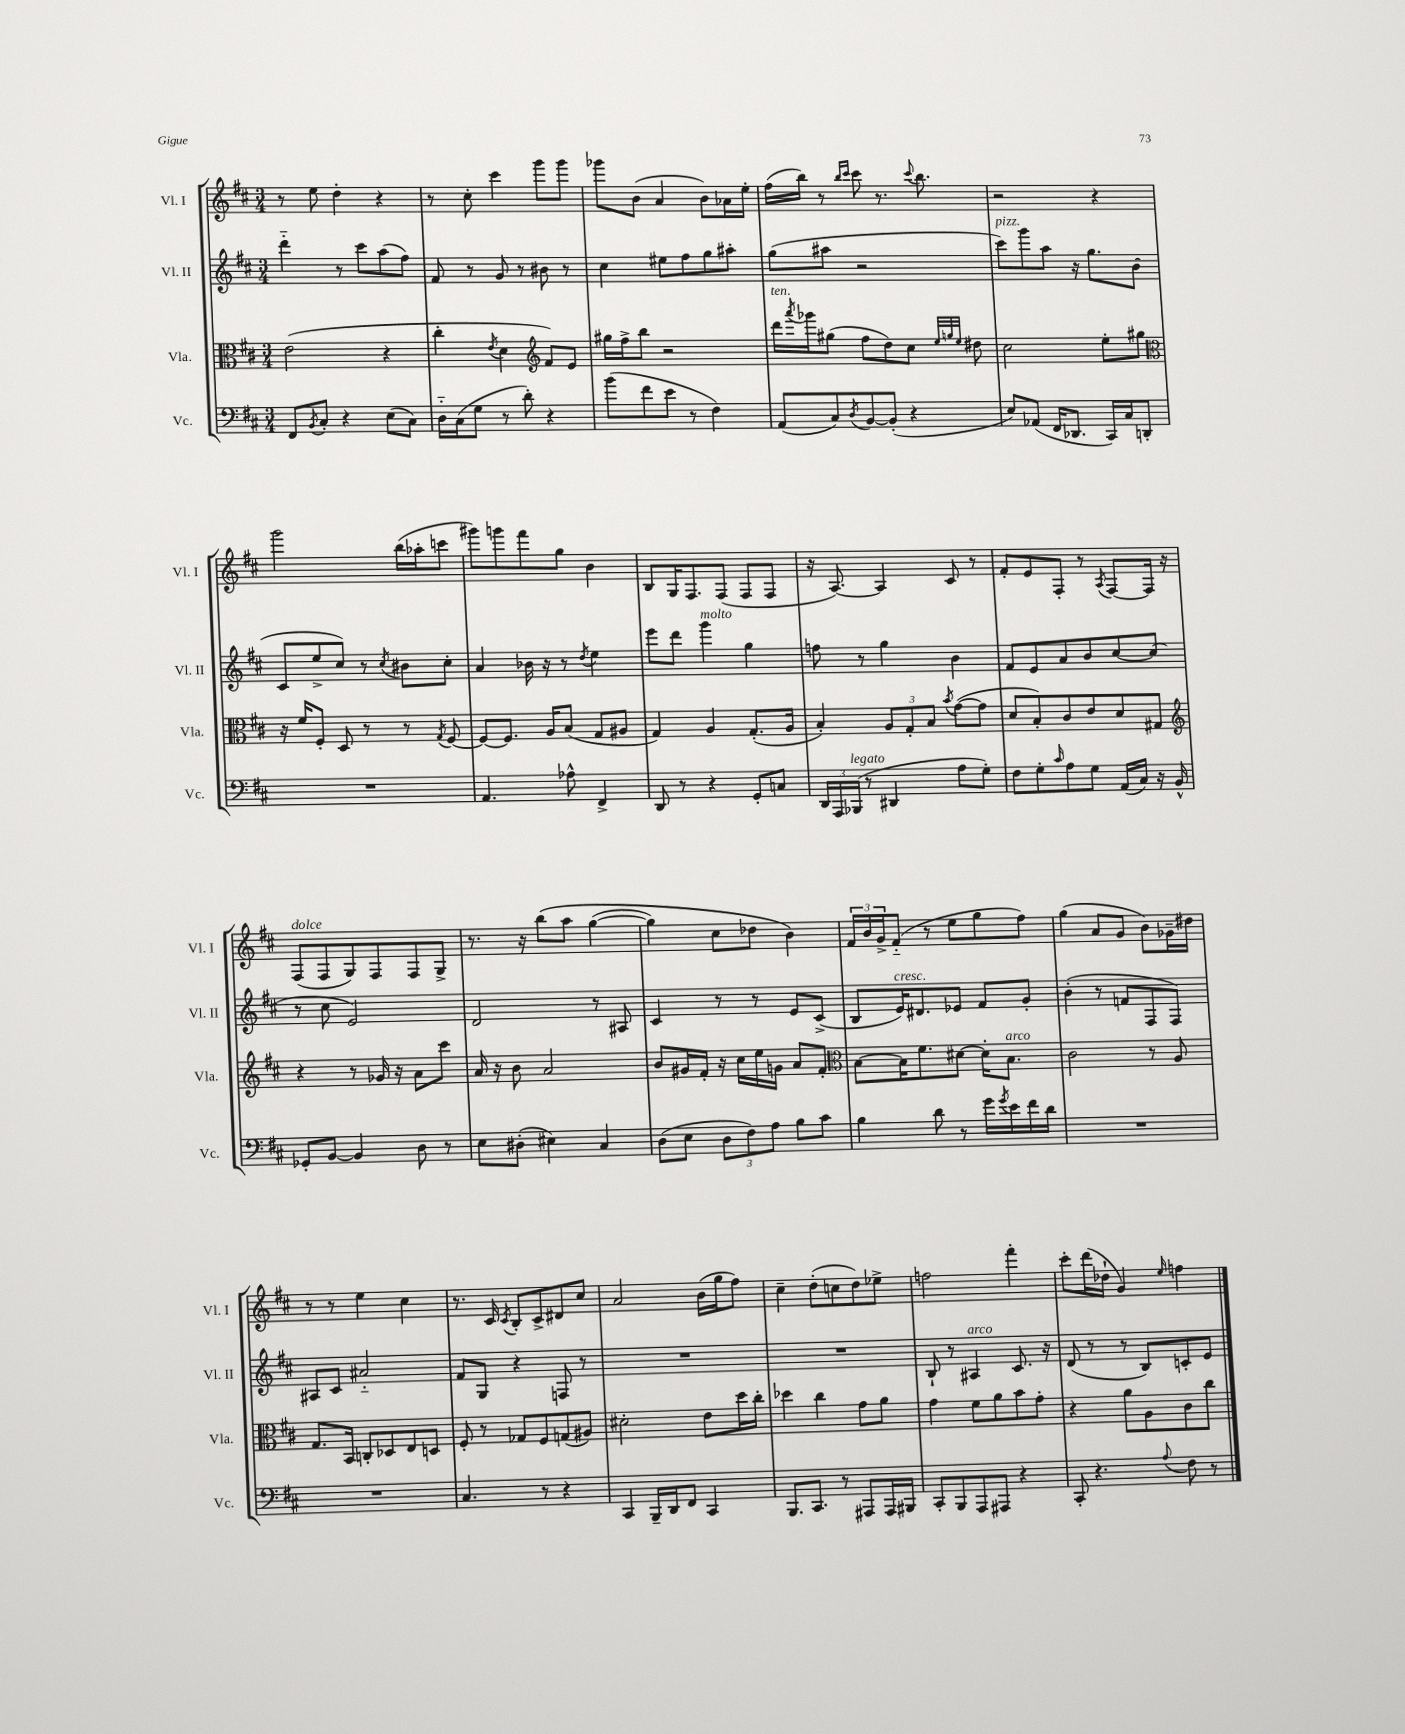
<<
\new StaffGroup <<
\new Staff = "s0" \with { instrumentName = "Vl. I" shortInstrumentName = "Vl. I" } {
    \clef treble \key d \major \numericTimeSignature \time 3/4
    r8 e''8 d''4-. r4 |
    r8 cis''8-. cis'''4 g'''8 g'''8 |
    ges'''8 b'8( a'4 b'8) aes'16 e''16-. |
    fis''16( b''16) r8 \grace { b''16 cis'''16 } cis'''8 r8. \appoggiatura { cis'''8 } b''8. |
    r2 r4 |
    g'''2 b''16( aes''16-. c'''8 |
    gis'''8) g'''8 fis'''8 g''8 b'4 |
    b8 g16 fis8. fis8( fis8 fis8 |
    r16 a8.~) a4 cis'8 r8 |
    fis'8-. e'8 fis8-. r8 \acciaccatura { a8 } fis8~ fis16 r16 |
    fis8^\markup { \italic "dolce" }( fis8 g8) fis8 fis8 g8-> |
    r8. r16 b''8\( a''8 g''4~( |
    g''4) cis''8 des''8 b'4\) |
    \tuplet 3/2 { fis'16 b'16 g'16-> } fis'8-_( r8 e''8 g''8 fis''8) |
    g''4( a'8 g'8 b'8) ges'16-- dis''16 |
    r8 r8 e''4 cis''4 |
    r8. cis'16 \acciaccatura { cis'8 } b8-. cis'8-> dis'8 cis''8 |
    a'2 b'16( g''16 fis''8) |
    cis''4-- d''8-.( c''8 d''8) ees''8-> |
    f''2 fis'''4-. |
    cis'''8-. d'''16( des''16-! g'4) \grace { e''16 } f''4 \bar "|." |
}
\new Staff = "s1" \with { instrumentName = "Vl. II" shortInstrumentName = "Vl. II" } {
    \clef treble \key d \major \numericTimeSignature \time 3/4
    d'''4-_ r8 cis'''8 a''8( fis''8) |
    fis'8 r8 g'8 r8 bis'8 r8 |
    cis''4 eis''8 fis''8 g''8 ais''8-. |
    g''8( ais''8 r2 |
    cis'''8^\markup { \italic "pizz." }) g'''8 a''8 r16 g''8. b'8( |
    cis'8 e''8-> cis''8) r8 \acciaccatura { cis''8 } bis'8 cis''8-. |
    a'4 bes'16 r16 r8 \acciaccatura { d''8 } e''4 |
    e'''8 d'''8 g'''4^\markup { \italic "molto" } g''4 |
    f''8 r8 g''4 b'4 |
    fis'8 e'8 a'8 b'8 cis''8~ cis''8( |
    r8 cis''8 e'2) |
    d'2 r8 ais8 |
    cis'4 r8 r8 e'8 cis'8->( |
    b8 e'16^\markup { \italic "cresc." }) dis'8. ees'8 fis'8 g'8-. |
    b'4-.( r8 f'8 fis8 fis8) |
    ais8 cis'8 ais'2-_ |
    fis'8 g8 r4 f8 r8 |
    R2. |
    R2. |
    b8-! r8 ais4^\markup { \italic "arco" } cis'8. r16 |
    d'8( r8 r8 b8) c'8-. e'8 \bar "|." |
}
\new Staff = "s2" \with { instrumentName = "Vla." shortInstrumentName = "Vla." } {
    \clef alto \key d \major \numericTimeSignature \time 3/4
    e'2( r4 |
    cis''4-. \acciaccatura { e'8 } d'4 \clef treble fis'8) e'8 |
    gis''16 fis''16-> b''8 r2 |
    d'''16^\markup { \italic "ten." } \acciaccatura { a'''8 } ges'''16 gis''8( fis''8 d''8) cis''8 \grace { e''32 g''32 e''32 } dis''8 |
    cis''2 e''8-. gis''8 |
    \clef alto r16 fis'16 fis8-. d8 r8 r8 \acciaccatura { g8 } fis8~ |
    fis8~ fis8. a16 b8( g8 ais8 |
    g4) a4 g8.-.( a16 |
    b4-.) \tuplet 3/2 { a8 g8-. b8 } \acciaccatura { b'8 } g'8~( g'8 |
    d'8 b8-.) cis'8 e'8 d'8 gis8 |
    \clef treble r4 r8 ges'16 r16 a'8 cis'''8 |
    a'16 r16 b'8 a'2 |
    b'8 gis'16 fis'16-. r16 cis''16 e''16 g'16 a'8 fis'8-. |
    \clef alto b8~ b16 fis'8. dis'8~ dis'16-. b8.^\markup { \italic "arco" } |
    cis'2 r8 a8 |
    g8. b,16 c8-. des8 e8 d8 |
    fis8-. r8 ges8 fis8 g8( ais8) |
    dis'2-. e'8 d''16 cis''16-. |
    des''4 cis''4 g'8 a'8 |
    g'4 fis'8 a'8 b'8 g'8-. |
    r4 a'8 a8 cis'8 cis''8 \bar "|." |
}
\new Staff = "s3" \with { instrumentName = "Vc." shortInstrumentName = "Vc." } {
    \clef bass \key d \major \numericTimeSignature \time 3/4
    fis,8 \acciaccatura { b,8 } cis8-. r4 e8( cis8) |
    d16-_ cis16( g8 r8 d'8-.) r4 |
    b'8( fis'8 e'8 r8 fis4) |
    a,8( cis8) \acciaccatura { d8 } b,8~ b,8-.( r4 |
    e8) aes,8( fis,16 des,8. cis,16) cis16 d,8-. |
    R2. |
    a,4. aes8-^ fis,4-> |
    d,8 r8 r4 g,8-. c8 |
    \tuplet 3/2 { d,16 a,,16 bes,,16^\markup { \italic "legato" }( } r8 dis,4 a8 g8-.) |
    fis8 g8-. \grace { cis'16 } a8 g8 a,16( cis16) r16 b,16-^ |
    ges,8-. b,8~ b,4 d8 r8 |
    e8 dis8-.( eis4) cis4 |
    d8( e8 \tuplet 3/2 { d8 fis8) a8 } b8 cis'8 |
    b4 d'8 r8 g'16 \acciaccatura { g'8 } e'16 fis'16 d'16 |
    R2. |
    R2. |
    cis4. r8 r4 |
    cis,4 b,,16-- d,16 fis,8 cis,4 |
    b,,8. cis,8. r8 ais,,8 ais,,16 bis,,16 |
    cis,8-. b,,8 a,,8 ais,,8 r4 |
    cis,8-. r4. \appoggiatura { a8 } fis8 r8 \bar "|." |
}
>>
>>
\layout { \context { \Score \remove "Bar_number_engraver" } }
